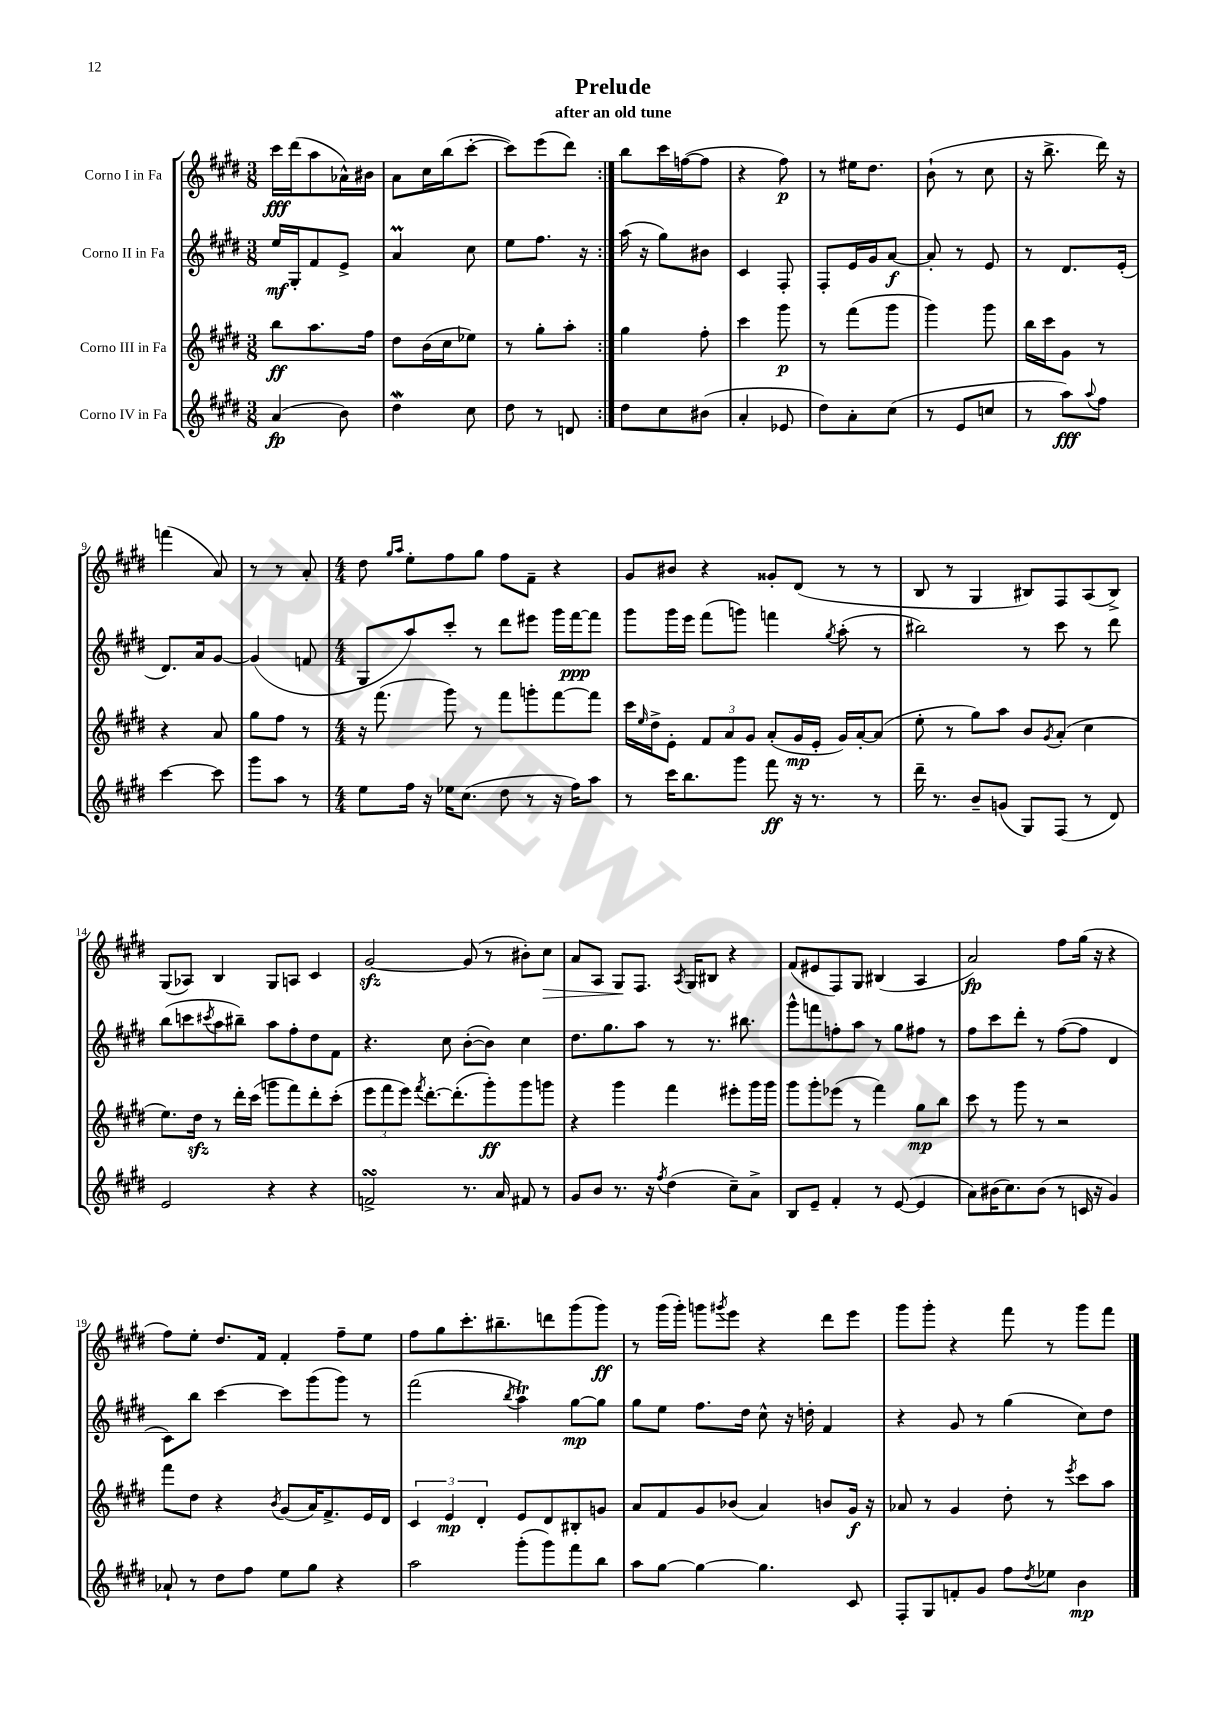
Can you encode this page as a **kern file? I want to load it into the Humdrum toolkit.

**kern	**kern	**kern	**kern
*staff4	*staff3	*staff2	*staff1
*clefG2	*clefG2	*clefG2	*clefG2
*k[f#c#g#d#]	*k[f#c#g#d#]	*k[f#c#g#d#]	*k[f#c#g#d#]
*M3/8	*M3/8	*M3/8	*M3/8
(4a/	8bb\L	16ee/LL	16ccc#\LL
.	.	16G#'/J	(16ddd#\J
.	8.aa\	8f#/	8aa\
8b\)	.	8e^/J	16a-^^\L)
.	16ff#\Jk	.	16b#\JJ
=	=	=	=
4dd#\	8dd#\L	4a/	8a\L
.	(16b\L	.	16cc#\L
.	16cc#\J	.	(16bb\J
8cc#\	8ee-\J)	8cc#\	[8ccc#'\J
=	=	=	=
8dd#\	8r	8ee\L	8ccc#\]L)
8r	8gg#'\L	8.ff#\J	(8eee\
8d/	8aa'\J	.	8ddd#\J)
.	.	16r	.
=:|!	=:|!	=:|!	=:|!
8dd#\L	4gg#\	(16aa\	8bb\L
.	.	16r	.
8cc#\	.	8gg#\L)	16ccc#\L
.	.	.	([16ff\J
(8b#\J	8ff#'\	8b#\J	8ff\]J
=	=	=	=
4a'/	4ccc#\	4c#/	4r
8e-/	8ggg#\	8F#'/	8ff#\)
=	=	=	=
8dd#\L)	8r	8F#'/L	8r
8a'\	(8fff#\L	16e/L	16ee#\LK
.	.	16g#/J	8.dd#\J
(8cc#\J	8ggg#\J	[8a/J	.
=	=	=	=
8r	4ggg#\)	8a'/]	(8b`\
8e/L	.	8r	8r
8cc/J	8ggg#\	8e/	8cc#\
=	=	=	=
8r	16bb\LL	8r	16r
.	16ccc#\J	.	8.bb^\
8aa\L)	8g#\J	8.d#/L	.
8qqaa/	.	.	.
8ff#\J	8r	.	16ddd#\)
.	.	(16e'/Jk	16r
=	=	=	=
[4ccc#\	4r	8.d#/L)	(4fff\
.	.	16a/k	.
8ccc#\]	8a/	[8g#/J	8a/)
=	=	=	=
8ggg#\L	8gg#\L	(4g#/]	8r
8aa\J	8ff#\J	.	8r
8r	8r	8f/	8a'/
=	=	=	=
*M4/4	*M4/4	*M4/4	*M4/4
8ee\L	16r	8G#/L	8dd#\
.	(8.fff#\	.	.
.	.	.	16qqgg#/LL
.	.	.	16qqaa/JJ
16ff#\Jk	.	8aa/)	8ee'\L
16r	.	.	.
16ee-\LK	8ggg#\)	8ccc#'/J	8ff#\
(8.cc#\J	.	.	.
.	8r	8r	8gg#\J
8dd#\	8fff#\L	8ddd#\L	8ff#\L
8r	8ggg'\	8eee#\J	8f#~\J
16r	[8fff#\	16ggg#\LL	4r
16ff#\LK)	.	[16fff#\J	.
8aa\J	8fff#\]J	8fff#\]J	.
=	=	=	=
8r	16ccc#\LL	8ggg#\L	8g#/L
.	16qqee/	.	.
.	16dd#^\J	.	.
16ccc#\LK	8e'\J	16ggg#\L	8b#/J
8.bb\	.	16eee\JJ	.
.	12f#/L	(8fff#\L	4r
.	12a/	.	.
8ggg#\J	.	8ggg\J)	.
.	12g#/J	.	.
8fff#\	(8a'/L	4fff\	8g##'/L
16r	16g#/L	.	(8d#/J
8.r	16e'/JJ	.	.
.	.	8qgg#/	.
.	16g#/LL)	(8aa'\	8r
.	[16a'/J	.	.
8r	(8a/]J	8r	8r
=	=	=	=
16ddd#~\	8ee'\	2bb#\)	8B/
8.r	.	.	.
.	8r	.	8r
8b~/L	8gg#\L)	.	4G#/
(8g/J	8aa\J	.	.
8G#/L)	8b/L	8r	8B#/L)
.	8qg#/	.	.
(8F#/J	(8a'/J	8ccc#\	8F#/
8r	4cc#\	8r	(8A/
8d#/)	.	8ddd#\	8B#^/J)
=	=	=	=
2e/	8.ee\L)	(8bb\L	(8G#/L
.	.	8ccc\	8A-/J)
.	16dd#\Jk	.	.
.	.	8qccc#/	.
.	8r	8aa\	4B/
.	16ddd#'\LL	8bb#~\J)	.
.	(16ccc#\JJ	.	.
4r	8ggg\L	8aa\L	8G#/L
.	8fff#\)	8ff#'\	8A/J
4r	8ddd#'\	8dd#\	4c#/
.	(8ccc#'\J	8f#\J	.
=	=	=	=
2f^/	12eee\L	4.r	[2g#/
.	12fff#\	.	.
.	12eee\J)	.	.
.	8qfff#/	.	.
.	[8.ddd#'\L	.	.
.	.	8cc#\	.
.	(8.ddd#'\]	.	.
8.r	.	([8b'\L	(8g#/]
.	8ggg#'\)	8b\]J)	8r
16a/	.	.	.
8f#/	8ggg#\	4cc#\	8b#'\L)
8r	8ggg\J	.	8cc#\J
=	=	=	=
8g#/L	4r	8.dd#\L	8a/L
8b/J	.	.	8A/J
.	.	8.gg#\	.
8.r	4ggg#\	.	8G#/L
.	.	8aa\J	8.F#/J
16r	.	.	.
8qff#/	.	.	.
(4dd#\	4fff#\	8r	.
.	.	.	8qA/
.	.	.	16G#/LK
.	.	8.r	8B#/J
8cc#~\L)	8eee#'\L	.	4r
.	.	8.bb#\	.
8a^\J	16ggg#\L	.	.
.	16ggg#\JJ	.	.
=	=	=	=
8B/L	8ggg#\L	8ggg#^^\L	(8f#/L
8e~/J	8ggg#'\	8fff\	8e#/
4f#'/	(8eee-\J	8ff'\	8F#/)
.	8r	8aa\J	8G#/J
8r	4fff#\)	8r	(4B#/
([8e/	.	8gg#\L	.
4e/]	8gg#\L	8ff#\J	4A/
.	8bb\J	8r	.
=	=	=	=
8a\L)	8ccc#\	8ff#\L	2a/)
(16b#\K	8r	8ccc#\	.
8.cc#\)	.	.	.
.	8ggg#\	8ddd#'\J	.
(8b#\J	8r	8r	.
8r	2r	([8ff#\L	8ff#\L
16c/	.	8ff#\]J	(16gg#\Jk
16r	.	.	16r
4g#/)	.	4d#/	4r
=	=	=	=
8a-`/	8fff#\L	8c#\L)	8ff#\L)
8r	8dd#\J	8bb\J	8ee'\J
8dd#\L	4r	[4ccc#\	8.dd#/L
8ff#\J	.	.	.
.	.	.	16f#/Jk
.	8qb/	.	.
8ee\L	(8g#/L	8ccc#\]L	4f#'/
8gg#\J	16a/K)	(8ggg#\	.
.	8.f#^/	.	.
4r	.	8ggg#\J)	8ff#~\L
.	16e/L	8r	8ee\J
.	16d#/JJ	.	.
=	=	=	=
2aa\	6c#/	(2fff#\	8ff#\L
.	.	.	8gg#\
.	6e/	.	.
.	.	.	8.ccc#'\
.	6d#'/	.	.
.	.	.	8.bb#~\
.	.	8qbb/	.
(8ggg#'\L	8e/L	4aa\)	.
8ggg#\)	8d#/	.	8ddd\
8fff#\	8B#'/	[8gg#\L	(8ggg#\
8bb\J	8g/J	8gg#\]J	8ggg#\J)
=	=	=	=
8aa\L	8a/L	8gg#\L	8r
[8gg#\J	8f#/	8ee\J	(16ggg#\LL
.	.	.	16ggg#'\JJ)
4gg#\_	8g#/	8.ff#\L	8ggg\L
.	.	.	8qggg#/
.	(8b-/J	.	8eee\J
.	.	16dd#\Jk	.
4.gg#\]	4a/)	8cc#^^\	4r
.	.	16r	.
.	.	16dd'\	.
.	8b/L	4f#/	8ddd#\L
8c#/	16g#/Jk	.	8eee\J
.	16r	.	.
=	=	=	=
8F#'/L	8a-/	4r	8ggg#\L
8G#/	8r	.	8ggg#'\J
8f'/	4g#/	8g#/	4r
8g#/J	.	8r	.
8ff#\L	8dd#'\	(4gg#\	8fff#\
8qdd#/	.	.	.
8ee-\J	8r	.	8r
.	8qeee/	.	.
4b\	8ccc#\L	8cc#\L)	8ggg#\L
.	8aa\J	8dd#\J	8fff#\J
==	==	==	==
*-	*-	*-	*-
